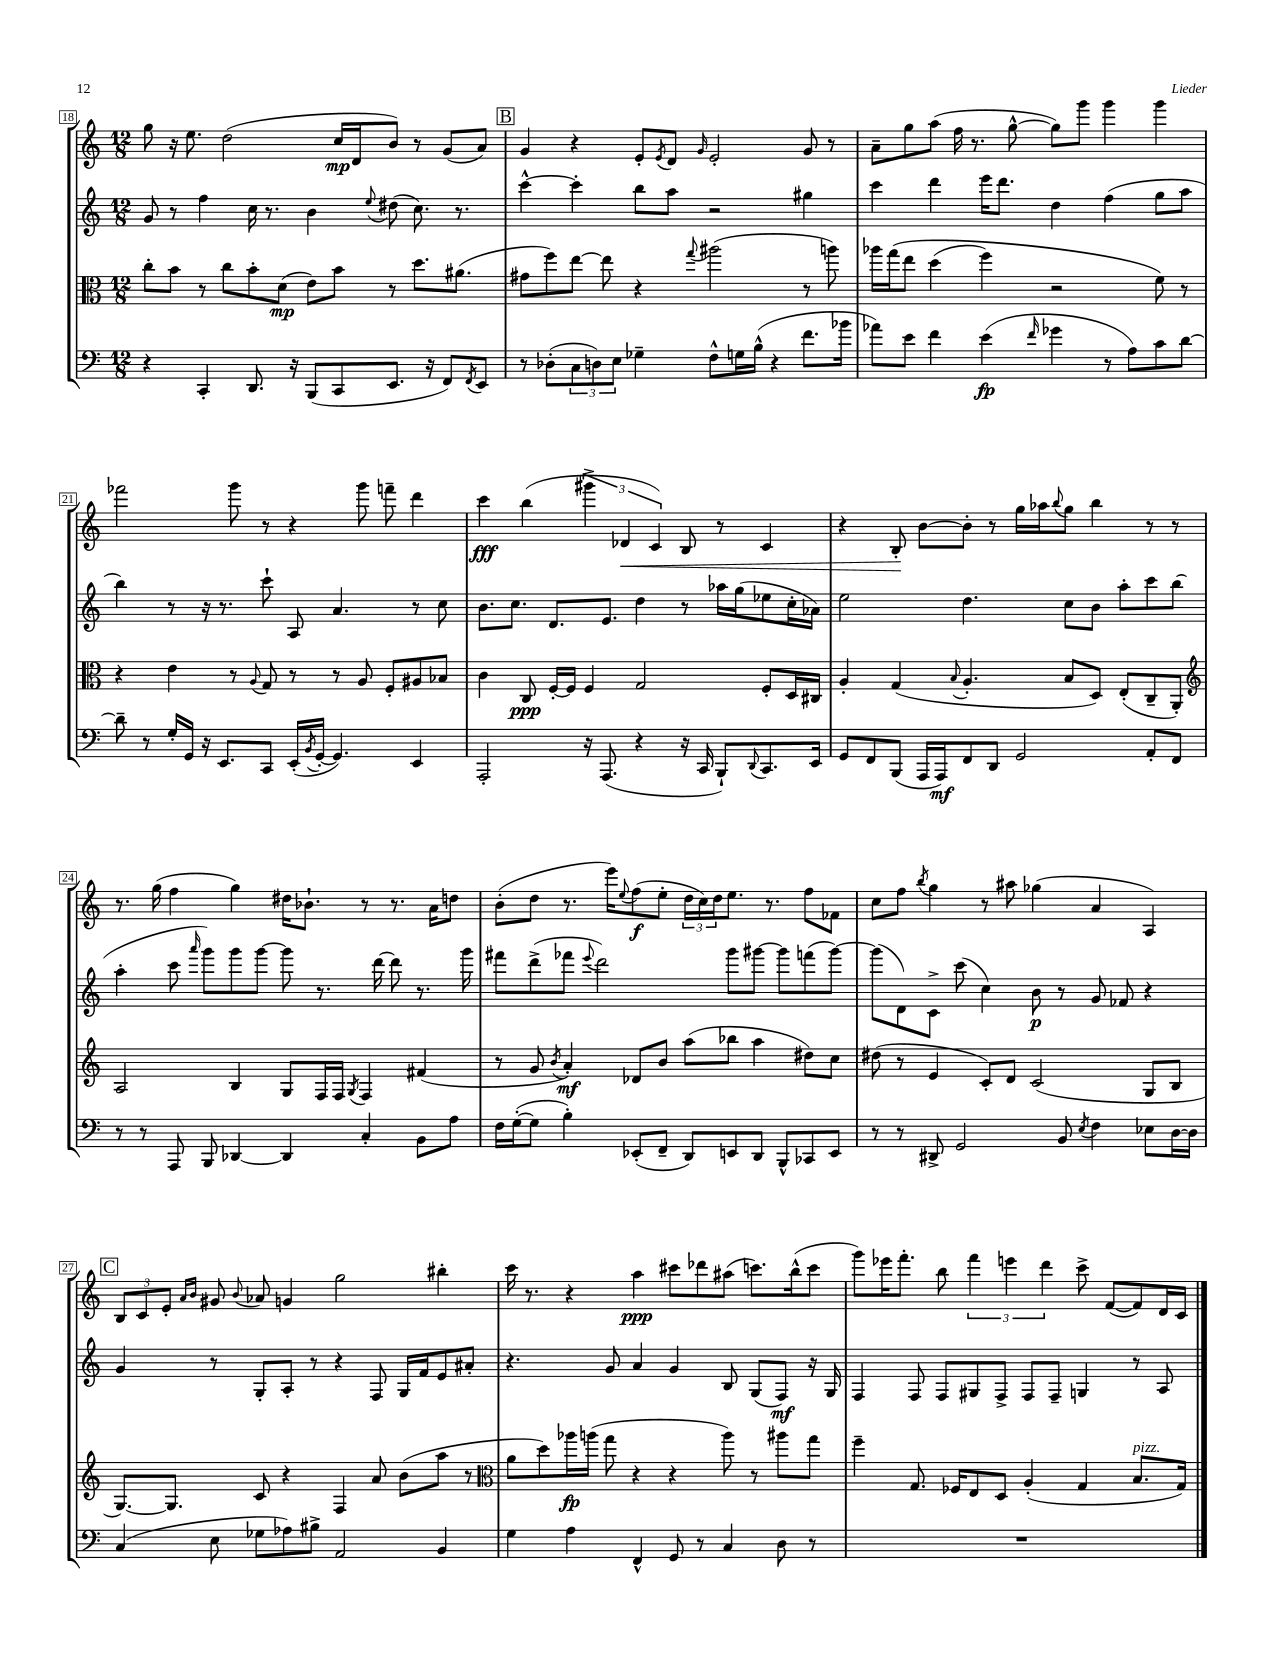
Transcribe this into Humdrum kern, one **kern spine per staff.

**kern	**dynam	**kern	**dynam	**kern	**dynam	**kern	**dynam
*part4	*part4	*part3	*part3	*part2	*part2	*part1	*part1
*staff4	*staff4	*staff3	*staff3	*staff2	*staff2	*staff1	*staff1
*clefF4	*	*clefC3	*	*clefG2	*	*clefG2	*
*k[]	*	*k[]	*	*k[]	*	*k[]	*
*M12/8	*	*M12/8	*	*M12/8	*	*M12/8	*
=18	=18	=18	=18	=18	=18	=18	=18
4r	.	8cc'\L	.	8g/	.	8gg\	.
.	.	8b\J	.	8r	.	16r	.
.	.	.	.	.	.	8.ee\	.
4CC'/	.	8r	.	4ff\	.	.	.
.	.	8cc\L	.	.	.	(2dd\	.
8.DD/	.	8b'\	.	16cc\	.	.	.
.	.	.	.	8.r	.	.	.
.	.	(8d\J	mp	.	.	.	.
16r	.	.	.	.	.	.	.
(8BBB/L	.	8e\L)	.	4b\	.	.	.
8CC/	.	8b\J	.	.	.	16cc/LL	mp
.	.	.	.	.	.	16d/J	.
.	.	.	.	8qqee/	.	.	.
8.EE/J	.	8r	.	(8dd#X\	.	8b/J)	.
.	.	8.dd\L	.	8.cc\)	.	8r	.
16r	.	.	.	.	.	.	.
8FF/L)	.	.	.	.	.	(8g/L	.
.	.	(8.a#X\J	.	8.r	.	.	.
8qFF/	.	.	.	.	.	.	.
8EE/J	.	.	.	.	.	8a/J)	.
!!LO:REH:place=s1:t=B
=19	=19	=19	=19	=19	=19	=19	=19
8r	.	8g#X\L	.	[4ccc^^\	.	4g/	.
(8D-X'\L	.	8ff\)	.	.	.	.	.
12C\	.	[8ee\J	.	4ccc'\]	.	4r	.
12Dn\)	.	.	.	.	.	.	.
.	.	8ee\]	.	.	.	.	.
12E\J	.	.	.	.	.	.	.
4G-X~\	.	4r	.	8bb\L	.	8e'/L	.
.	.	.	.	.	.	8qe/	.
.	.	.	.	8aa\J	.	8d/J	.
.	.	8qqgg/	.	.	.	16qqg/	.
8F^^\L	.	(2aa#X\	.	2r	.	2e'/	.
16Gn\L	.	.	.	.	.	.	.
(16B^^\JJ	.	.	.	.	.	.	.
4r	.	.	.	.	.	.	.
8.f\L	.	8r	.	4gg#X\	.	8g/	.
.	.	8aan\)	.	.	.	8r	.
16b-X\Jk	.	.	.	.	.	.	.
=20	=20	=20	=20	=20	=20	=20	=20
8a-X\L)	.	16aa-X\LL	.	4ccc\	.	8a~\L	.
.	.	(16gg\J	.	.	.	.	.
8e\J	.	8ee\J	.	.	.	8gg\	.
4f\	.	(4dd\	.	4ddd\	.	(8aa\J	.
.	.	.	.	.	.	16ff\	.
.	.	.	.	.	.	8.r	.
(4e\	fp	4ff\)	.	16eee\KL	.	.	.
.	.	.	.	8.ddd\J	.	.	.
.	.	.	.	.	.	[8gg^^\	.
16qqf/	.	.	.	.	.	.	.
4g-X\	.	2r	.	4dd\	.	8gg\L])	.
.	.	.	.	.	.	8ggg\J	.
8r	.	.	.	(4ff\	.	4ggg\	.
8A\L)	.	.	.	.	.	.	.
8c\	.	8f\)	.	8gg\L	.	4ggg\	.
[8d\J	.	8r	.	8aa\J	.	.	.
!!LO:LB:g=z
=21	=21	=21	=21	=21	=21	=21	=21
8d~\]	.	4r	.	4bb\)	.	2fff-X\	.
8r	.	.	.	.	.	.	.
16G'/LL	.	4e\	.	8r	.	.	.
16GG/JJ	.	.	.	.	.	.	.
16r	.	.	.	16r	.	.	.
8.EE/L	.	.	.	8.r	.	.	.
.	.	8r	.	.	.	8ggg\	.
.	.	8qqA/	.	.	.	.	.
8CC/J	.	8G/	.	8ccc`\	.	8r	.
(16EE'/LL	.	8r	.	8A/	.	4r	.
8qBB/	.	.	.	.	.	.	.
[16GG'/JJ	.	.	.	.	.	.	.
4.GG/])	.	8r	.	4.a/	.	.	.
.	.	8A/	.	.	.	8ggg\	.
.	.	8F'/L	.	.	.	8fffn~\	.
4EE/	.	8A#X/	.	8r	.	4ddd\	.
.	.	8B-X/J	.	8cc\	.	.	.
=22	=22	=22	=22	=22	=22	=22	=22
2AAA'/	.	4c\	.	8.b\L	.	4ccc\	fff
.	.	.	.	8.cc\J	.	.	.
.	.	8C/	ppp	.	.	(4bb\	.
.	.	[16F'/LL	.	8.d/L	.	.	.
.	.	16F/JJ]	.	.	.	.	.
16r	.	4F/	.	.	.	6ggg#X^\	.
(8.AAA/	.	.	.	8.e/J	.	.	.
!	!	!	!	!	!	!	!LO:HP:b
.	.	.	.	.	.	6d-X/	<
4r	.	2G/	.	4dd\	.	.	.
.	.	.	.	.	.	6c/)	.
16r	.	.	.	8r	.	8B/	.
16CC/	.	.	.	.	.	.	.
8BBB`/L)	.	.	.	16aa-X\LL	.	8r	.
.	.	.	.	(16gg\J	.	.	.
8qqDD/	.	.	.	.	.	.	.
8.CC/	.	8F'/L	.	8ee-X\	.	4c/	.
.	.	16D/L	.	16cc'\L	.	.	.
16EE/Jk	.	16C#X/JJ	.	16a-X\JJ)	.	.	.
=23	=23	=23	=23	=23	=23	=23	=23
8GG/L	.	4A'/	.	2ee\	.	4r	.
8FF/	.	.	.	.	.	.	.
(8BBB/J	.	(4G/	.	.	.	8B'/	.
16AAA/LL	.	.	.	.	.	[8b\L	[
16AAA/J)	mf	.	.	.	.	.	.
.	.	8qqB/	.	.	.	.	.
8FF/	.	4.A'/	.	4.dd\	.	8b'\J]	.
8DD/J	.	.	.	.	.	8r	.
2GG/	.	.	.	.	.	16gg\LL	.
.	.	.	.	.	.	16aa-X\J	.
.	.	.	.	.	.	8qqbb/	.
.	.	8B/L	.	8cc\L	.	8gg\J	.
.	.	8D/J)	.	8b\J	.	4bb\	.
.	.	(8E'/L	.	8aa'\L	.	.	.
8AA'/L	.	8C~/	.	8ccc\	.	8r	.
8FF/J	.	8AA'/J)	.	(8bb\J	.	8r	.
!!LO:LB:g=z
=24	=24	=24	=24	=24	=24	=24	=24
*	*	*clefG2	*	*	*	*	*
8r	.	2A/	.	4aa'\	.	8.r	.
8r	.	.	.	.	.	.	.
.	.	.	.	.	.	(16gg\	.
8AAA/	.	.	.	8ccc\	.	4ff\	.
.	.	.	.	16qqaaa/	.	.	.
8BBB/	.	.	.	8ggg\L)	.	.	.
[4DD-X/	.	4B/	.	8ggg\	.	4gg\)	.
.	.	.	.	[8ggg\J	.	.	.
4DD-/]	.	8G/L	.	8ggg\]	.	16dd#X\KL	.
.	.	.	.	.	.	8.b-X`\J	.
.	.	16F/L	.	8.r	.	.	.
.	.	16F/JJ	.	.	.	.	.
.	.	8qG/	.	.	.	.	.
4C'/	.	4F/	.	.	.	8r	.
.	.	.	.	[16ddd\	.	.	.
.	.	.	.	8ddd\]	.	8.r	.
8BB\L	.	(4f#X/	.	8.r	.	.	.
.	.	.	.	.	.	16a\KL	.
8A\J	.	.	.	.	.	8ddn\J	.
.	.	.	.	16ggg\	.	.	.
=25	=25	=25	=25	=25	=25	=25	=25
16F\LL	.	8r	.	8fff#X\L	.	(8b'\L	.
([16G'\J	.	.	.	.	.	.	.
8G\J]	.	8g/	.	(8ddd^\	.	8dd\J	.
.	.	8qb/	.	.	.	.	.
4B'\)	.	4a'/)	mf	8fff-X\J	.	8.r	.
.	.	.	.	8qqeee/	.	.	.
.	.	.	.	2ddd\)	.	.	.
.	.	.	.	.	.	16eee\KL)	.
.	.	.	.	.	.	8qqee/	.
(8EE-X'/L	.	8d-X/L	.	.	.	(8ff\	f
8FF~/J	.	8b/J	.	.	.	8ee'\J	.
8DD/L)	.	(8aa\L	.	.	.	24dd\LL	.
.	.	.	.	.	.	24cc\)	.
.	.	.	.	.	.	24dd\J	.
8EEn/	.	8bb-X\J	.	8ggg\L	.	8.ee\J	.
8DD/J	.	4aa\	.	[8ggg#X\J	.	.	.
.	.	.	.	.	.	8.r	.
8BBB^^/L	.	.	.	8ggg#\L]	.	.	.
8CC-X/	.	8dd#X\L)	.	(8fffn\	.	8ff\L	.
8EE/J	.	8cc\J	.	[8ggg#\J)	.	8f-X\J	.
=26	=26	=26	=26	=26	=26	=26	=26
8r	.	(8dd#X\	.	(8ggg#\L]	.	8cc\L	.
8r	.	8r	.	8d\)	.	8ff\J	.
.	.	.	.	.	.	8qbb/	.
8DD#X^/	.	4e/	.	8c^\J	.	4gg\	.
2GG/	.	.	.	(8ccc\	.	.	.
.	.	8c'/L)	.	4cc\)	.	8r	.
.	.	8d/J	.	.	.	8aa#X\	.
.	.	(2c/	.	8b\	p	(4gg-X\	.
8BB/	.	.	.	8r	.	.	.
8qE/	.	.	.	.	.	.	.
4F\	.	.	.	8g/	.	4a/	.
.	.	.	.	8f-X/	.	.	.
8E-X\L	.	8G/L	.	4r	.	4A/)	.
[16D\L	.	8B/J	.	.	.	.	.
16D\JJ]	.	.	.	.	.	.	.
!!LO:LB:g=z
!!LO:REH:place=s1:t=C
=27	=27	=27	=27	=27	=27	=27	=27
(4C/	.	[8.G/L)	.	4g/	.	12B/L	.
.	.	.	.	.	.	12c/	.
.	.	.	.	.	.	12e'/J	.
.	.	8.G/J]	.	.	.	.	.
.	.	.	.	.	.	16qqa/LL	.
.	.	.	.	.	.	16qqb/JJ	.
8E\	.	.	.	8r	.	8g#X/	.
.	.	.	.	.	.	8qqb/	.
8G-X\L	.	8c/	.	8G'/L	.	8a-X/	.
8A-X\)	.	4r	.	8A'/J	.	4gn/	.
8B#X^\J	.	.	.	8r	.	.	.
2AA/	.	4F/	.	4r	.	2gg\	.
.	.	8a/	.	8F/	.	.	.
.	.	(8b\L	.	16G/LL	.	.	.
.	.	.	.	16f/J	.	.	.
4BB/	.	8aa\J	.	8e/	.	4bb#X'\	.
.	.	8r	.	8a#X'/J	.	.	.
=28	=28	=28	=28	=28	=28	=28	=28
*	*	*clefC3	*	*	*	*	*
4G\	.	8a\L	.	4.r	.	16ccc\	.
.	.	.	.	.	.	8.r	.
.	.	8dd\)	.	.	.	.	.
4A\	.	16aa-X\L	fp	.	.	4r	.
.	.	(16aan\JJ	.	.	.	.	.
.	.	8gg\	.	8g/	.	.	.
4FF^^/	.	4r	.	4a/	.	4aa\	ppp
8GG/	.	4r	.	4g/	.	8ccc#X\L	.
8r	.	.	.	.	.	8ddd-X\	.
4C/	.	8aa\)	.	8B/	.	(8aa#X\J	.
.	.	8r	.	(8G/L	.	8.cccn\L)	.
8D\	.	8aa#X\L	.	8F/J)	mf	.	.
.	.	.	.	.	.	(16bb^^\k	.
8r	.	8gg\J	.	16r	.	8ccc\J	.
.	.	.	.	16G/	.	.	.
=29	=29	=29	=29	=29	=29	=29	=29
1.r	.	4ff~\	.	4F/	.	8ggg\L)	.
.	.	.	.	.	.	16eee-X\K	.
.	.	.	.	.	.	8.fff'\J	.
.	.	8.G/	.	8F/	.	.	.
.	.	.	.	8F/L	.	8bb\	.
.	.	16F-X/KL	.	.	.	.	.
.	.	8E/	.	8G#X/	.	6fff\	.
.	.	8D/J	.	8F^/J	.	.	.
.	.	.	.	.	.	6eeen\	.
.	.	(4A'/	.	8F/L	.	.	.
.	.	.	.	.	.	6ddd\	.
.	.	.	.	8F~/J	.	.	.
.	.	4G/	.	4Gn/	.	8ccc^\	.
.	.	.	.	.	.	([8f/L	.
!	!	!LO:TX:a:i:t=pizz.	!	!	!	!	!
.	.	8.B/L	.	8r	.	8f/])	.
.	.	.	.	8A/	.	16d/L	.
.	.	16G/Jk)	.	.	.	16c/JJ	.
==	==	==	==	==	==	==	==
*-	*-	*-	*-	*-	*-	*-	*-
